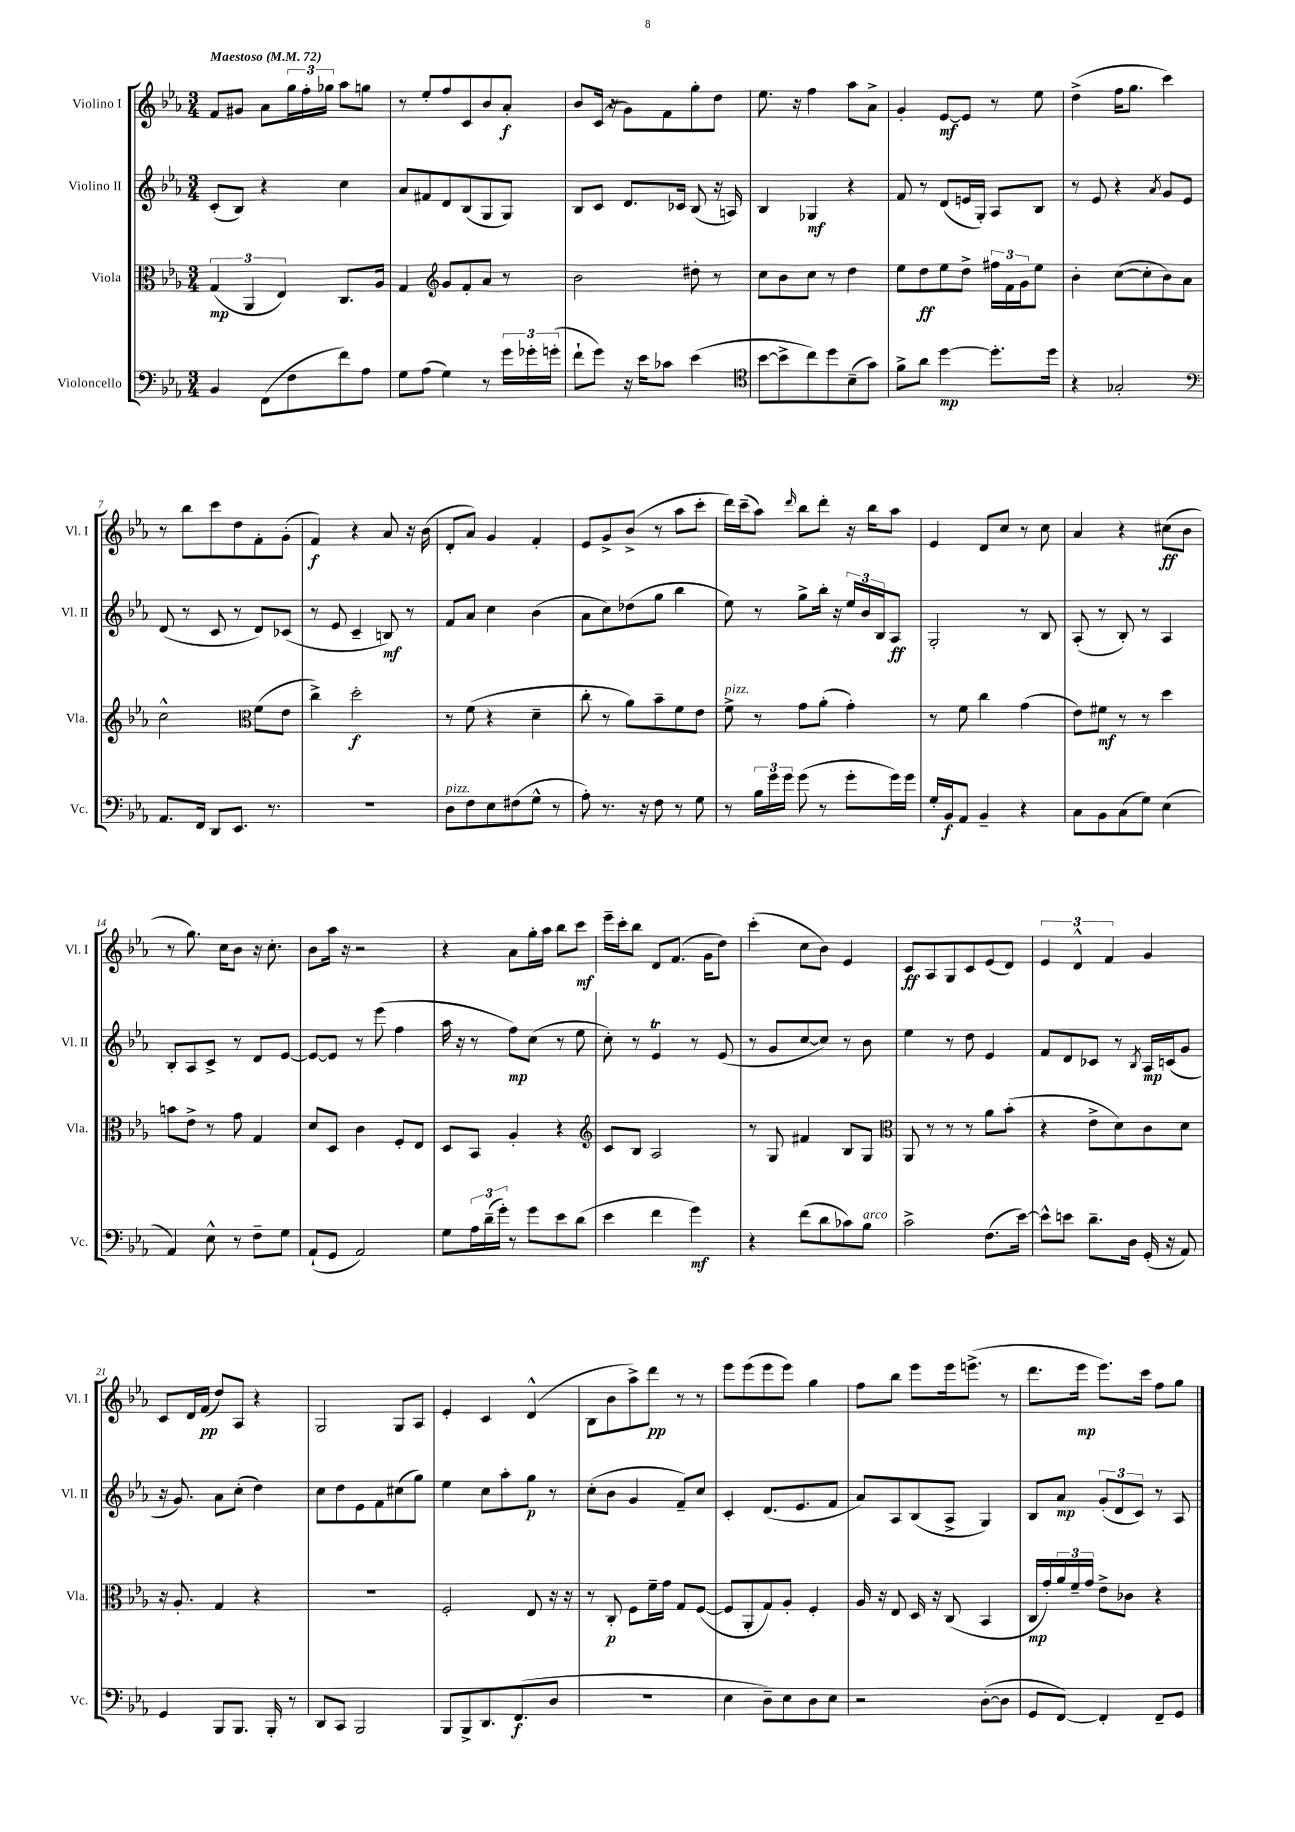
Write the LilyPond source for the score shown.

<<
\new StaffGroup <<
\new Staff = "s0" \with { instrumentName = "Violino I" shortInstrumentName = "Vl. I" } {
    \clef treble \key ees \major \numericTimeSignature \time 3/4 \tempo "Maestoso" 4 = 72
    f'8 gis'8 aes'8 \tuplet 3/2 { g''16 f''16-. ges''16 } aes''8 g''8 |
    r8 ees''8-. f''8 c'8 bes'8 aes'8-.\f |
    bes'8 c'16( r16 g'8) f'8 g''8-. d''8 |
    ees''8. r16 f''4 aes''8 aes'8-> |
    g'4-. ees'8~\mf ees'8 r8 ees''8 |
    d''4->( f''16 g''8. c'''4) |
    r8 bes''8 c'''8 d''8 f'8-. g'8-.( |
    f'4\f) r4 aes'8 r16 bes'16( |
    d'8-. aes'8) g'4 f'4-. |
    ees'8 g'8-> bes'8->( r8 aes''8 c'''8-. |
    d'''16) c'''16--( aes''8) \grace { d'''16 } bes''8 d'''8-. r16 bes''16 aes''8 |
    ees'4 d'8 c''8 r8 c''8 |
    aes'4 r4 cis''8\ff( bes'8 |
    r8 g''8.) c''16 bes'8 r16 c''8.-. |
    bes'8 aes''16 r16 r2 |
    r4 aes'8 g''16-. aes''16 bes''8 c'''8\mf |
    ees'''16-- c'''16-. bes''8 d'8 f'8.( g'16 d''8) |
    c'''4-.( c''8 bes'8) ees'4 |
    c'8\ff aes8 g8 c'8 ees'8( d'8) |
    \tuplet 3/2 { ees'4 d'4-^ f'4 } g'4 |
    c'8 d'16 f'16\pp( d''8) aes8 r4 |
    g2 g8 aes8 |
    ees'4-. c'4 d'4-^( |
    bes8 bes'8 aes''8->) d'''8\pp r8 r8 |
    ees'''8 ees'''8( ees'''8 ees'''8) g''4 |
    f''8 bes''8 ees'''8 ees'''16 e'''8.->( r8 |
    d'''8. ees'''16\mp ees'''8.) c'''16 f''8 g''8 \bar "|." |
}
\new Staff = "s1" \with { instrumentName = "Violino II" shortInstrumentName = "Vl. II" } {
    \clef treble \key ees \major \numericTimeSignature \time 3/4
    c'8-.( bes8) r4 c''4 |
    aes'8 fis'8 d'8 bes8( g8 g8) |
    bes8 c'8 d'8. ces'16 bes8( r16 a16) |
    bes4 ges4\mf r4 |
    f'8 r8 d'8( e'16 g16-.) aes8 bes8 |
    r8 ees'8 r4 \acciaccatura { aes'8 } g'8 ees'8 |
    d'8( r8 c'8 r8 d'8) ces'8( |
    r8 ees'8 c'4-- b8\mf) r8 |
    f'8 aes'8 c''4 bes'4( |
    aes'8 c''8) des''8( g''8 bes''4 |
    ees''8) r8 g''8-> bes''16-. r16 \tuplet 3/2 { ees''16 bes'16 bes16 } aes8\ff |
    g2-. r8 bes8 |
    aes8-.( r8 bes8-.) r8 aes4 |
    bes8-. aes8 c'8-> r8 d'8 ees'8~ |
    ees'8~ ees'8 r8 ees'''8( f''4 |
    aes''16 r16 r8 f''8\mp) c''8( r8 ees''8 |
    c''8-.) r8 ees'4\trill r8 ees'8( |
    r8 g'8 c''8~ c''8) r8 bes'8 |
    ees''4 r8 d''8 ees'4 |
    f'8 d'8 ces'8 r8 \acciaccatura { bes8 } aes16\mp c'16( g'8 |
    r16 g'8.) aes'8 c''8-.( d''4) |
    c''8 d''8 ees'8 f'8 cis''8( g''8) |
    ees''4 c''8 aes''8-. g''8\p r8 |
    c''8-.( bes'8 g'4 f'8--) c''8 |
    c'4-. d'8.( ees'8. f'8 |
    aes'8) aes8 bes8( aes8-> g4) |
    bes8 aes'8\mp \tuplet 3/2 { g'8-.( d'8 c'8) } r8 aes8 \bar "|." |
}
\new Staff = "s2" \with { instrumentName = "Viola" shortInstrumentName = "Vla." } {
    \clef alto \key ees \major \numericTimeSignature \time 3/4
    \tuplet 3/2 { g4\mp( aes,4 ees4) } c8. aes16 |
    g4 \clef treble g'8 f'8-. aes'8 r8 |
    bes'2 dis''8-. r8 |
    c''8 bes'8 c''8 r8 d''4 |
    ees''8 d''8\ff ees''8 d''8-> \tuplet 3/2 { fis''16 f'16 g'16 } ees''8 |
    bes'4-. c''8~( c''8-. bes'8) aes'8 |
    c''2-^ \clef alto f'8( ees'8 |
    c''4->) d''2-.\f |
    r8 f'8( r4 d'4-- |
    c''8-. r8 aes'8) bes'8-- f'8 ees'8 |
    f'8->^\markup { \italic "pizz." } r8 g'8 aes'8-.( g'4-.) |
    r8 f'8 c''4 g'4( |
    ees'8) fis'8\mf r8 r8 d''4 |
    b'8 ees'8-> r8 g'8 g4 |
    d'8 d8 c'4 f8-. ees8 |
    d8 bes,8 aes4-. r4 |
    \clef treble c'8 bes8 aes2 |
    r8 g8 fis'4 bes8 g8 |
    \clef alto aes,8 r8 r8 r8 aes'8 bes'8-.( |
    r4 ees'8-> d'8) c'8 d'8 |
    r16 aes8.-. g4 r4 |
    R2. |
    f2-. ees8 r16 r16 |
    r8 c8-.\p f8 f'16-- g'16 g8 f8~( |
    f8 aes,8-. g8) aes8-. f4-. |
    aes16 r16 ees8 d16 r16 c8( bes,4 |
    c16\mp g'16-.) \tuplet 3/2 { aes'16 f'16-- g'16 } ees'8-> ces'8 r4 \bar "|." |
}
\new Staff = "s3" \with { instrumentName = "Violoncello" shortInstrumentName = "Vc." } {
    \clef bass \key ees \major \numericTimeSignature \time 3/4
    bes,4 f,8( f8 f'8) aes8 |
    g8 aes8( g4) r8 \tuplet 3/2 { g'16 ges'16-. g'16-.( } |
    f'8-! g'8) r16 ees'16 ces'8 ees'4( |
    \clef tenor bes'8~ bes'8-> c''8) d''8 bes8--( g'8) |
    f'8-> aes'8 d''4~\mp d''8.-. d''16 |
    r4 ges2-. |
    \clef bass aes,8. f,16 d,8 ees,8. r8. |
    R2. |
    d8^\markup { \italic "pizz." } f8 ees8 fis8( g8-^ r8 |
    aes8-.) r8. r16 f8 r8 g8 |
    r8 \tuplet 3/2 { bes16 g'16 g'16 } g'8( r8 g'8-. g'16) g'16 |
    g16-. bes,16\f aes,8 bes,4-- r4 |
    c8 bes,8 c8( g8) ees4( |
    aes,4) ees8-^ r8 f8-- g8 |
    aes,8-!( g,8 aes,2) |
    g8 \tuplet 3/2 { aes16 d'16--( g'16-.) } r8 g'8 ees'8 d'8( |
    ees'4 f'4 g'4\mf) |
    r4 f'8( d'8 ces'8) bes8^\markup { \italic "arco" } |
    c'2-> f8.( ees'16~) |
    ees'8-^ e'8 d'8.-- d16 g,16-.( r16 aes,8) |
    g,4 bes,,8 bes,,8. bes,,16-. r8 |
    d,8 c,8 bes,,2 |
    bes,,8 bes,,8-> d,8. f,8.\f( d8 |
    R2. |
    ees4 d8--) ees8 d8 ees8 |
    r2 d8~-.( d8 |
    g,8 f,8~) f,4-. f,8-- g,8 \bar "|." |
}
>>
>>
